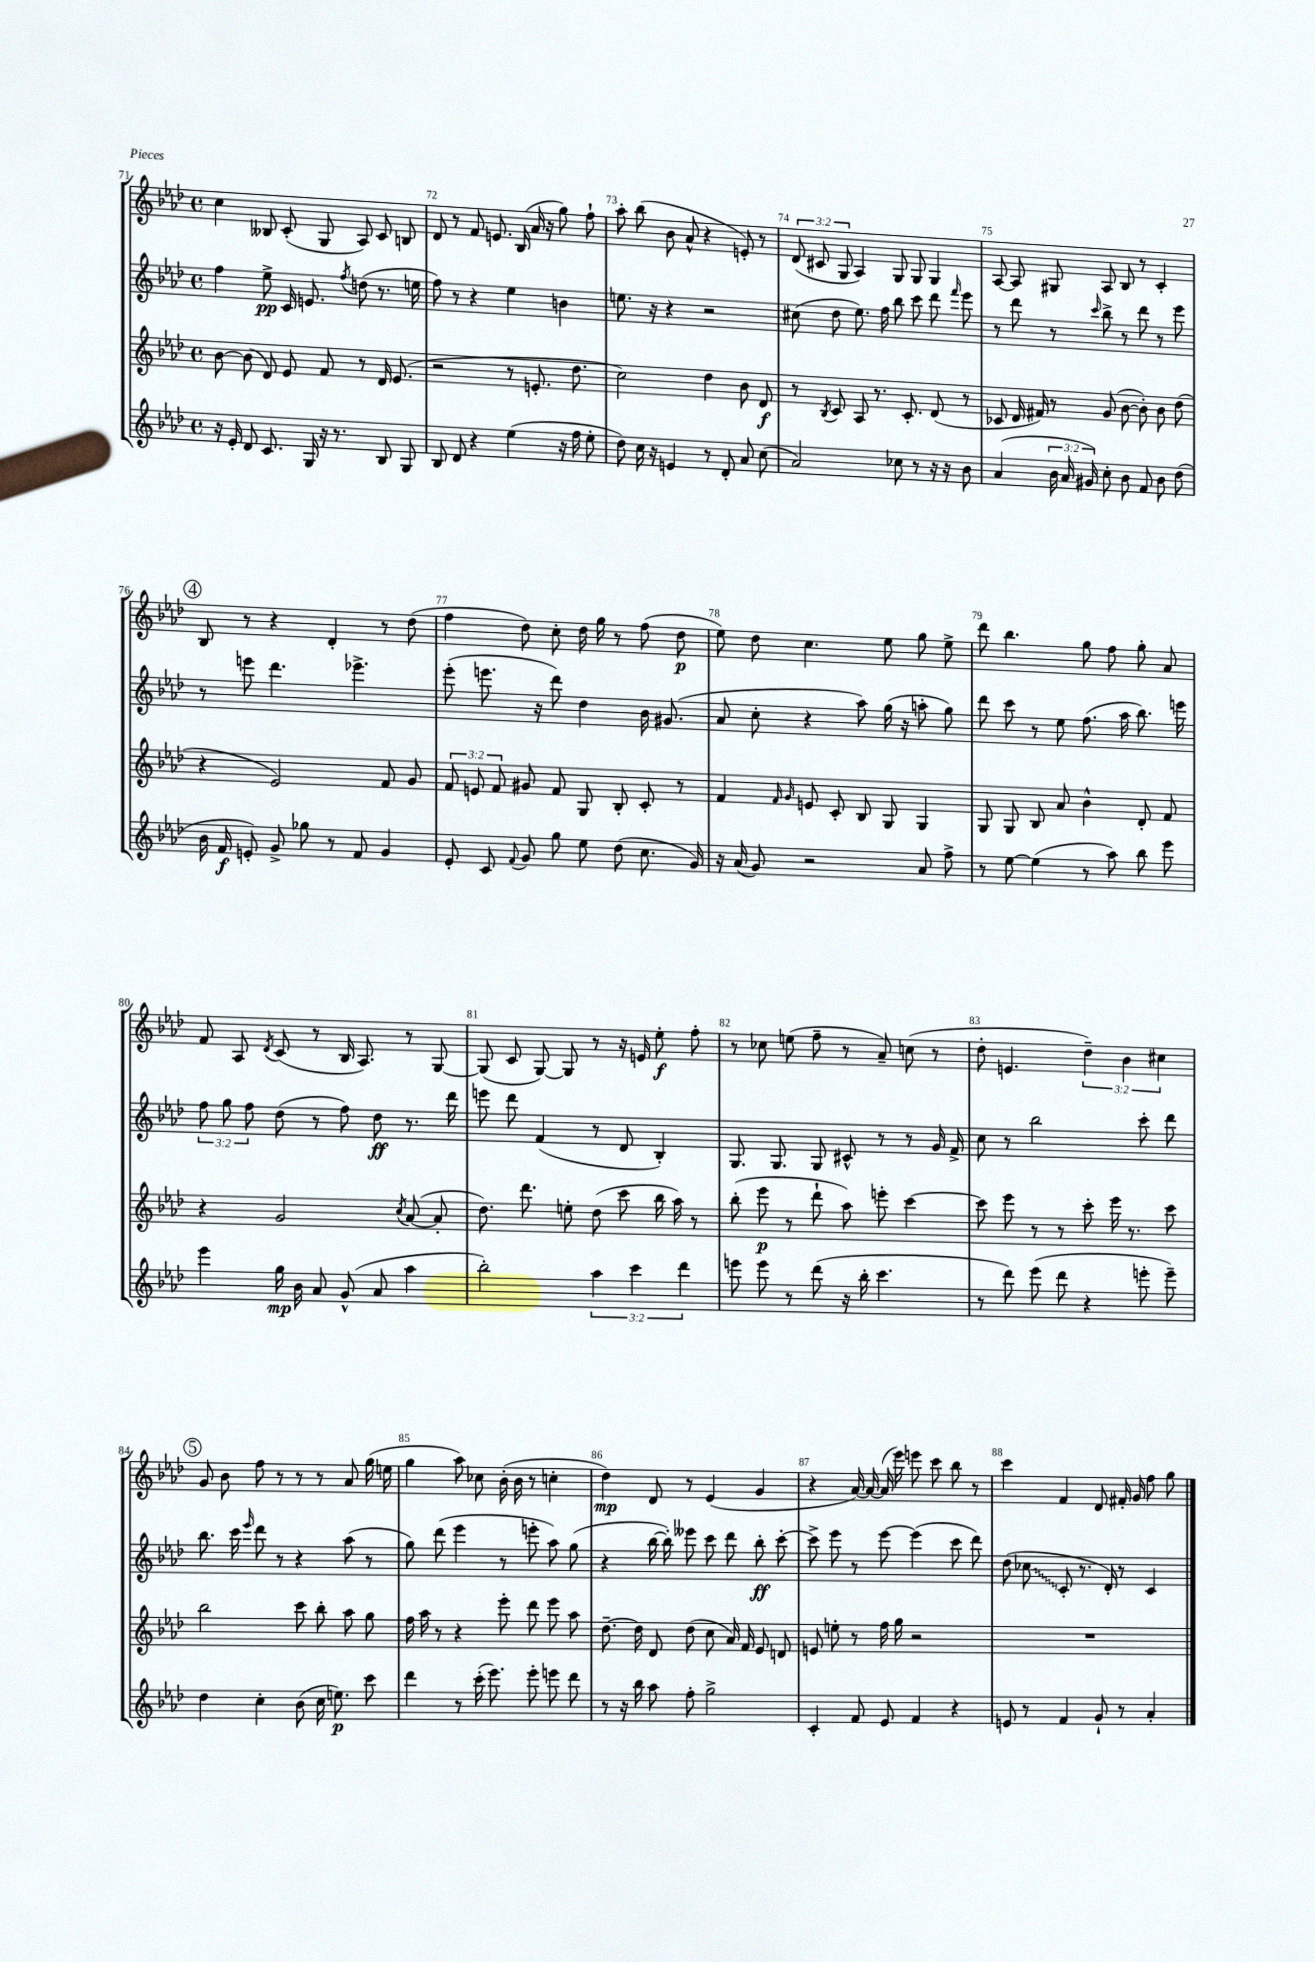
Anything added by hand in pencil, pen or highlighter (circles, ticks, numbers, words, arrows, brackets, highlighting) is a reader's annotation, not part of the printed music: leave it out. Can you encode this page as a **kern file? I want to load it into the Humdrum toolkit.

**kern	**kern	**kern	**kern
*staff4	*staff3	*staff2	*staff1
*clefG2	*clefG2	*clefG2	*clefG2
*k[b-e-a-d-]	*k[b-e-a-d-]	*k[b-e-a-d-]	*k[b-e-a-d-]
*M4/4	*M4/4	*M4/4	*M4/4
*met(c)	*met(c)	*met(c)	*met(c)
16r	[8b-\	4ff\	4cc\
16e-'/	.	.	.
8d-/	(8b-\]	.	.
8.c/	8d-/)	8ee-^\	8B--/
.	8e-/	16c/	(8c'/
16G/	.	8.e/	.
16r	8f/	.	8G/
8.r	.	.	.
.	.	8qff/	.
.	8r	(8dd\	8A-/)
8B-/	16d-/	8.r	8c/
.	(8.e-/	.	.
8G/	.	.	8B/
.	.	16ee\	.
=	=	=	=
8B-/	2r	8ff\)	8d-/
8d-/	.	8r	8r
4r	.	4r	8f/
.	.	.	8.e/
(4ee-\	8r	4ee-\	.
.	.	.	(16B-/
.	8.e'/	.	16a-/
.	.	.	16r
16r	.	4b\	8gg\)
16ff\	8.dd-\	.	.
8ee-'\	.	.	8ff`\
=	=	=	=
8dd-\)	2cc\)	8.ee\	8aa-'\
16cc\	.	.	(8bb-\
16r	.	16r	.
4e/	.	4r	8b-\
.	.	.	8a-^^/
8r	4dd-\	2r	4r
8d-'/	.	.	.
8a-/	8b-\	.	8e'/)
(8cc\	8d-/	.	8r
=	=	=	=
2a-/)	8r	(8cc#\	(12d-/
.	.	.	12c#/
.	8qB-/	.	.
.	8c/	8dd-\	.
.	.	.	12G/
.	8A-/	8.ee-\)	4A-/)
.	8.r	.	.
.	.	16ff\	.
8cc-\	.	8bb-\	8G/
.	8.c'/	.	.
8r	.	8ccc\	8G/
16r	(8d-/	8ddd-\	4G/
16r	.	.	.
.	.	16qqfff/	.
8b-\	8r	8eee-\	.
=	=	=	=
(4a-/	8c-/	8r	[8A-/
.	16d-/	8ddd-\	8A-/]
.	16f#/)	.	.
24b-\	8r	8r	8G#/
24a-/	.	.	.
24g#/)	.	.	.
.	.	16qqccc/	.
8cc'\	(8g/	8bb-^\	8A-/
8b-\	[8b-\	8r	8B-/
8f/	8b-'\])	8ddd-\	8r
8b-\	8b-\	8r	4c'/
(8dd-\	(8dd-\	8eee-\	.
=	=	=	=
16b-\	4r	8r	8B-/
16f/	.	.	.
8e'/)	.	8eee\	8r
8g^/	2e-/)	4.ddd-\	4r
8gg-\	.	.	.
8r	.	.	4d-'/
8f/	.	4.eee-^\	.
4g/	8f/	.	8r
.	8g/	.	(8dd-\
=	=	=	=
8e-'/	12f/	(8eee-'\	4ff\
.	12e/	.	.
8c/	.	8.eee\	.
.	12f/	.	.
8qqf/	.	.	.
8g/	8g#/	.	8dd-\)
.	.	16r	.
8gg\	8f/	8ddd-\)	8cc'\
8ee-\	8G/	4dd-\	16dd-\
.	.	.	16gg\
(8dd-\	8B-'/	.	8r
8.cc\	8c'/	16b-\	(8ff\
.	.	(8.g#/	.
.	8r	.	8dd-\
16g/)	.	.	.
=	=	=	=
16r	4f/	8a-/	8ee-\)
(16a-/	.	.	.
8g/)	.	8cc'\	8dd-\
.	16qqf/	.	.
.	16qqg/	.	.
2r	8e/	4r	4.cc\
.	8c'/	.	.
.	8B-/	8aa-\)	.
.	8G/	(16gg\	8ee-\
.	.	16r	.
8a-/	4G/	8aa'\	8gg\
8ff^\	.	8gg\)	8ee-^\
=	=	=	=
8r	8G/	8ddd-\	8ddd-\
[8ee-\	8G/	8ccc\	4.bb-\
(4ee-\]	8B-/	8r	.
.	8a-/	8ee-\	.
8r	4b-^^\	(8.ff\	8gg\
8aa-\)	.	.	8ff\
.	.	16aa-\	.
8bb-\	8d-'/	8.bb-\)	8gg'\
8eee-\	8f/	.	8a-/
.	.	16eee\	.
=	=	=	=
4eee-\	4r	12ff\	8f/
.	.	12gg\	.
.	.	.	8A-/
.	.	12ff\	.
.	.	.	8qd-/
16gg\	2g/	(8dd-\	(8c/
16b-\	.	.	.
8a-/	.	8r	8r
(8g^^/	.	8ff\)	16B-/
.	.	.	8.A-/)
8a-/	.	8dd-\	.
.	8qcc/	.	.
4aa-\	([8a-/	8.r	8r
.	8a-'/]	.	[8G/
.	.	16ddd-\	.
=	=	=	=
2bb-'\)	8.dd-\)	8eee\	(8G/]
.	.	8ddd-\	8c/
.	8.ddd-\	.	.
.	.	(4f/	[8G/)
.	8ee'\	.	8G/]
6aa-\	(8dd-\	8r	8r
.	8ccc\	8d-/	16r
6ccc\	.	.	.
.	.	.	16e/
.	16bb-\	4B-'/)	8ee-'\
.	16aa-\)	.	.
6ddd-\	.	.	.
.	8r	.	8ff'\
=	=	=	=
8eee\	(8bb-'\	8.G/	8r
8eee\	8eee-\	.	8cc-\
.	.	8.G/	.
8r	8r	.	(8ee\
(8ddd-\	8ddd-`\	8G/	8ff~\
16r	8aa-\)	8c#^^/	8r
16bb-'\	.	.	.
4.ccc\	8eee'\	8r	8a-~/)
.	[4ccc\	8r	(8cc\
.	.	16g/	8r
.	.	16f^/	.
=	=	=	=
8r	8ccc\]	8cc\	8dd-'\
8ddd-\)	8eee-\	8r	4.e/
(8eee-\	8r	2bb-\	.
8ddd-\	8r	.	.
4r	8ccc'\	.	6dd-~\)
.	16eee-\	.	.
.	.	.	6b-\
.	8.r	.	.
8eee'\	.	8ccc'\	.
.	.	.	6cc#\
8eee~\)	8ccc\	8ddd-\	.
=	=	=	=
4dd-\	2bb-\	8.bb-\	8g/
.	.	.	8b-\
.	.	16ccc\	.
.	.	16qqeee-/	.
4cc'\	.	8ddd-\	8ff\
.	.	8r	8r
(8b-\	8ccc\	4r	8r
16cc\	8bb-'\	.	8r
8.ee\)	.	.	.
.	8aa-\	(8aa-\	8a-/
8ccc\	8gg\	8r	(16gg\
.	.	.	16ee\
=	=	=	=
4ddd-\	16ff\	8gg\)	4gg\
.	16aa-\	.	.
.	8r	(8ddd-\	.
8r	4r	4eee-\	8aa-\)
(16ccc'\	.	.	8cc-\
8.eee-\)	.	.	.
.	8eee-'\	8r	(16b-'\
.	.	.	16b-\
8eee-'\	8ddd-\	8eee'\	8r
8eee\	8eee-\	8aa-\)	4cc'\
8ddd-\	8aa-\	(8gg\	.
=	=	=	=
8r	[8.dd-~\	4r	4dd-\)
16r	.	.	.
16bb-\	16dd-\]	.	.
8aa-\	8d-/	[16bb-\	8d-/
.	.	16bb-'\])	.
8ff'\	(8dd-\	8eee--\	8r
2gg^\	8cc\	8ccc\	(4e-/
.	16a-/)	8ddd-\	.
.	16f/	.	.
.	8e-/	8bb-'\	4g/
.	8d/	[8ccc'\	.
=	=	=	=
4c'/	8e/	8ccc^\]	4r
.	8ee'\	8eee-\	.
8f/	8r	8r	[16a-/)
.	.	.	16a-/_
8e-/	16ff\	[8eee-\	(16a-/]
.	16gg\	.	16eee-\)
4f/	2r	(4eee-\]	8eee\
.	.	.	8ccc\
4r	.	8ccc\	8bb-\
.	.	8ddd-\)	8r
=	=	=	=
8e/	1r	(8dd-\	4ccc\
8r	.	8cc-\	.
4f/	.	8c'/	4f/
.	.	8.r	.
8g`/	.	.	8d-/
.	.	16d-'/)	.
8r	.	8r	16f#'/
.	.	.	16g/
4a-'/	.	4c/	8ff\
.	.	.	8gg\
==	==	==	==
*-	*-	*-	*-
